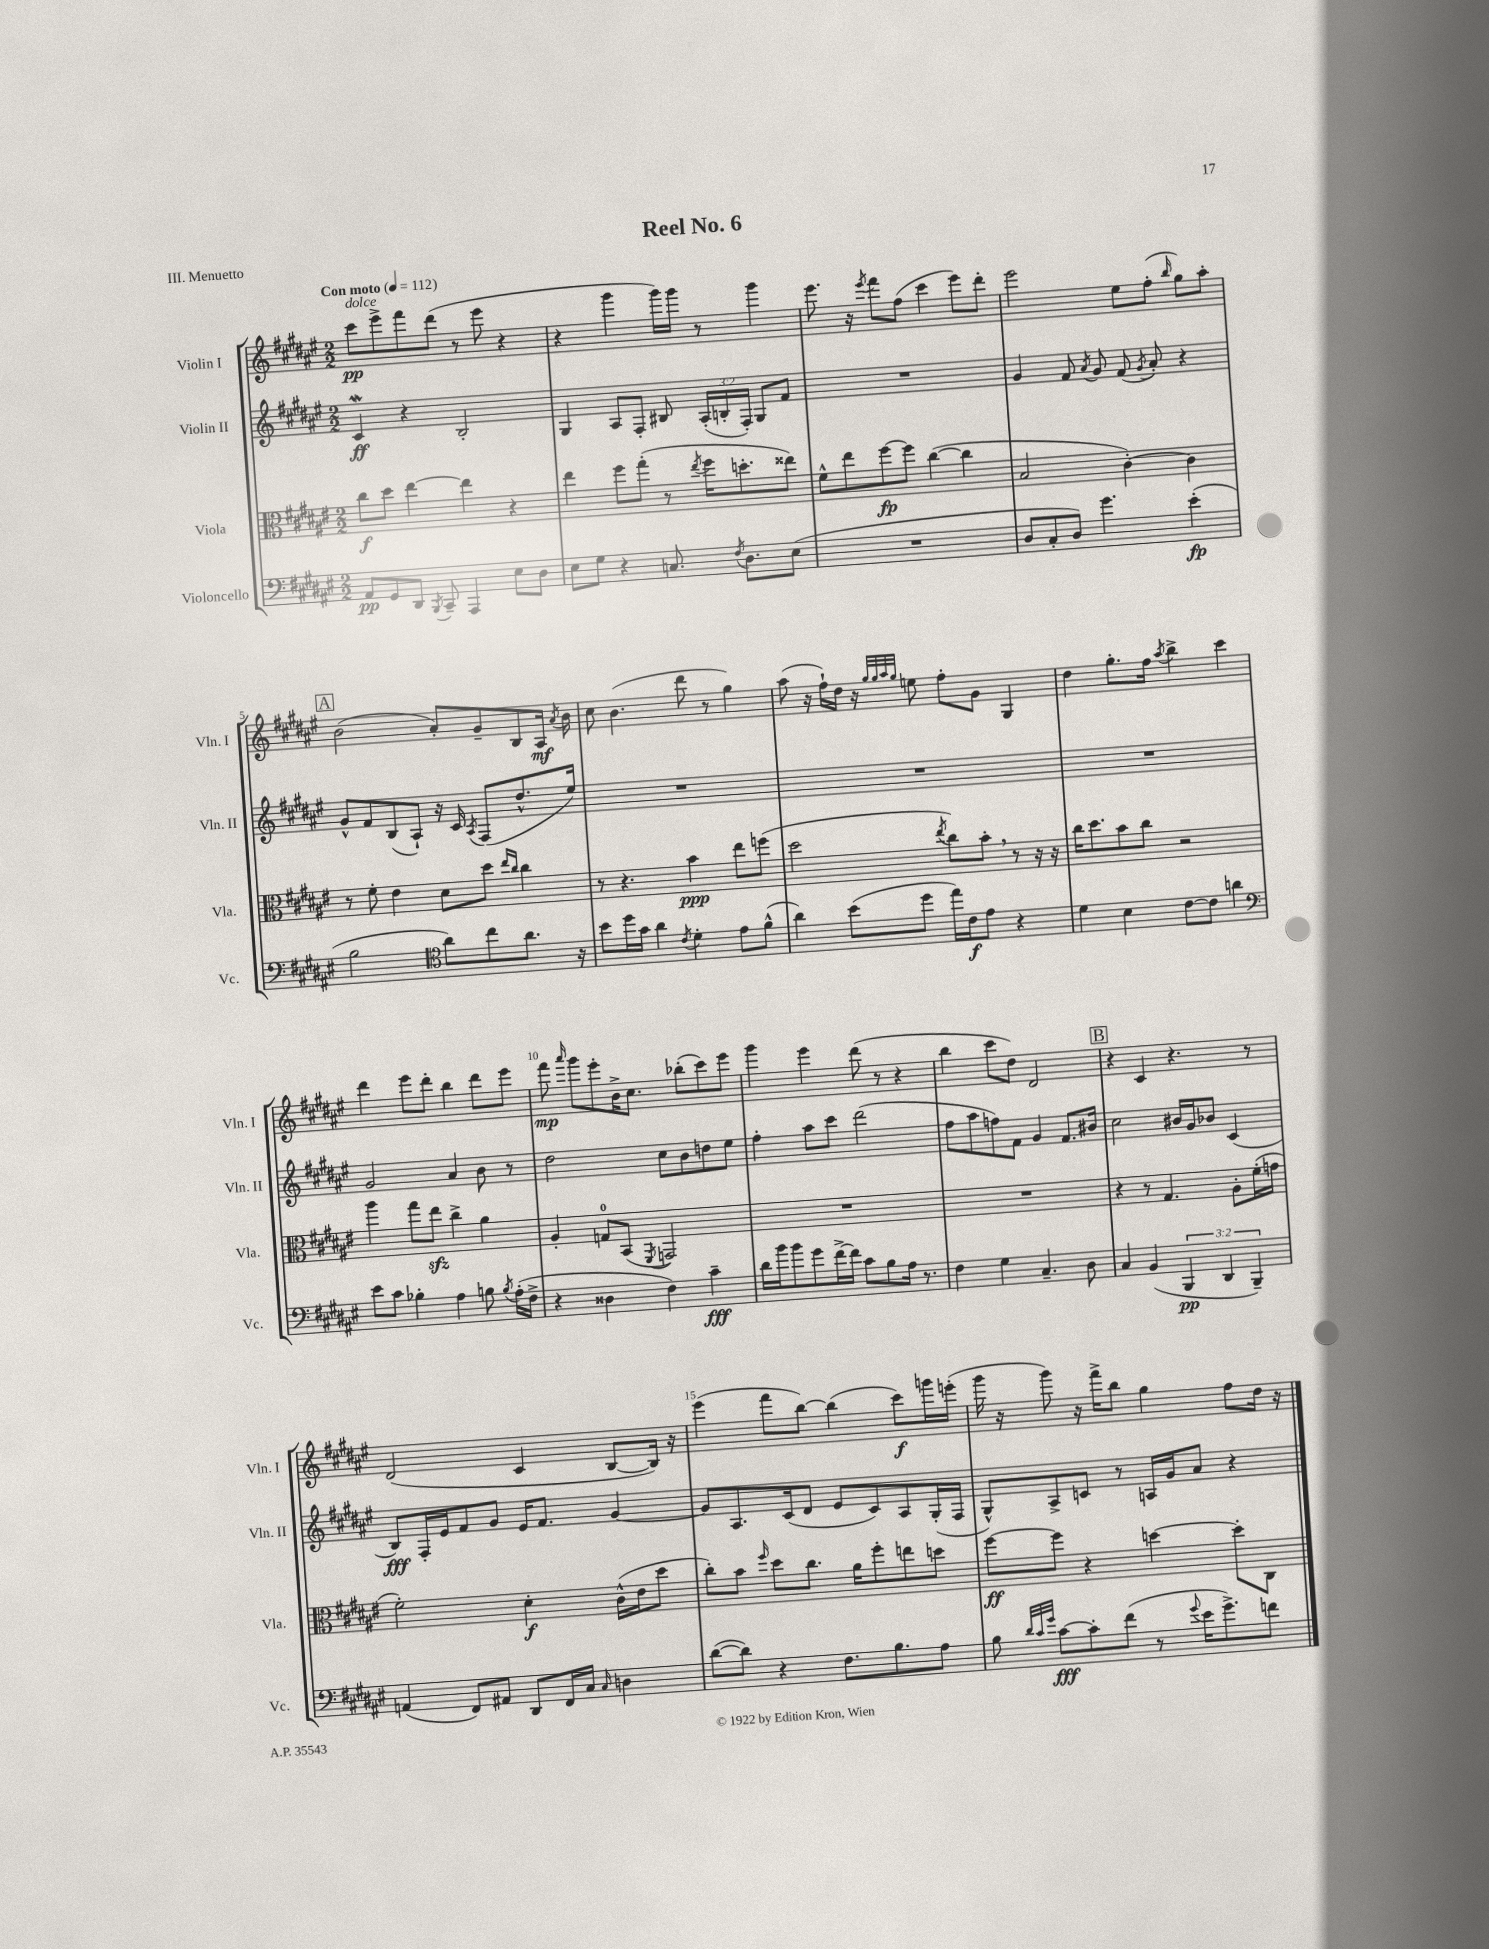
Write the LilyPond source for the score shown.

\header { title = "Reel No. 6" piece = "III. Menuetto" }
<<
\new StaffGroup <<
\new Staff = "s0" \with { instrumentName = "Violin I" shortInstrumentName = "Vln. I" } {
    \clef treble \key fis \major \numericTimeSignature \time 2/2 \tempo "Con moto" 4 = 112
    \autoBeamOff cis'''8[\pp^\markup { \italic "dolce" } eis'''8-> fis'''8 dis'''8]( r8 eis'''8 r4 |
    r4 gis'''4 gis'''16[) gis'''16] r8 gis'''4 |
    eis'''8. r16 \acciaccatura { eis'''8 } fis'''8[ fis''8]( cis'''4 eis'''8[) dis'''8]-. |
    eis'''2 eis''8[ fis''8]-.( \grace { b''16 } gis''8[) ais''8]-. |
    \mark \markup { \box "A" } b'2( ais'8[-.) gis'8-- b8 ais16]\mf \acciaccatura { ais'8 } b'16 |
    cis''8 b'4.( dis'''8 r8 gis''4) |
    ais''8( r16 fis''16[-!) dis''16] r16 \grace { gis''32[ gis''32 ais''32 gis''32] } e''8 fis''8[-. gis'8] gis4 |
    dis''4 gis''8.[-. fis''16] \acciaccatura { ais''8 } b''4-> cis'''4 |
    dis'''4 eis'''8[ dis'''8]-. b''4 dis'''8[ eis'''8] |
    fis'''8\mp \grace { ais'''16 } gis'''8[ eis'''8-. b'16-> cis''8.] bes''8[-.( cis'''8) eis'''8] |
    gis'''4 eis'''4 dis'''8( r8 r4 |
    b''4 cis'''8[ dis''8]) dis'2 |
    \mark \markup { \box "B" } r4 cis'4 r4. r8 |
    dis'2( cis'4 b8[~ b16]) r16 |
    eis'''4( fis'''8[ b''8]~) b''4( cis'''8[\f) g'''16 e'''16]-.( |
    gis'''16 r16 gis'''8) r16 fis'''16[-> b''8] gis''4 fis''8[ dis''16] r16 \bar "|." |
}
\new Staff = "s1" \with { instrumentName = "Violin II" shortInstrumentName = "Vln. II" } {
    \clef treble \key fis \major \numericTimeSignature \time 2/2 \override Staff.TupletNumber.text = #tuplet-number::calc-fraction-text
    \autoBeamOff cis'4\mordent\ff r4 b2-. |
    gis4 ais8[ fis8]-. bis8 \tuplet 3/2 { ais16[-.( b16-. fis16]-.) } gis8[ fis'8] |
    R1 |
    gis'4 fis'8 \acciaccatura { ais'8 } gis'8 fis'8( \acciaccatura { gis'8 } ais'8-.) r4 |
    \mark \markup { \box "A" } gis'8[-^ fis'8 b8( ais8]-!) r16 cis'16 \acciaccatura { ais8 } fis8[( dis''8.-^ eis''16]) |
    R1 |
    R1 |
    R1 |
    gis'2 ais'4 b'8 r8 |
    dis''2 cis''8[ b'8 d''8 eis''8] |
    fis''4-. ais''8[ cis'''8] dis'''2( |
    fis''8[ ais''8 f''8) fis'8] gis'4 fis'8.[ bis'16] |
    \mark \markup { \box "B" } cis''2 bis'16[ gis'16 bes'8] cis'4( |
    b8[\fff) fis16-. eis'16 fis'8 gis'8] eis'16[ fis'8.] gis'4~ |
    gis'8[ ais8. cis'16( dis'8] eis'8[ cis'8) ais8 gis16-.( fis16] |
    gis8[-^) ais8-> c'8] r8 a16[ gis'16 ais'8] r4 \bar "|." |
}
\new Staff = "s2" \with { instrumentName = "Viola" shortInstrumentName = "Vla." } {
    \clef alto \key fis \major \numericTimeSignature \time 2/2
    \autoBeamOff cis''8[\f dis''8] eis''4~ eis''4 r4 |
    eis''4 fis''8[ gis''8]-.( r8 \acciaccatura { eis''8 } fis''16[ d''8.-. eisis''8]) |
    fis'8[-^ eis''8 fis''8~\fp fis''8] cis''4~( cis''4 |
    b2 cis'4~-.) cis'4 |
    \mark \markup { \box "A" } r8 fis'8-. eis'4 dis'8[ dis''8] \grace { eis''16[ cis''16] } cis''4 |
    r8 r4. b'4\ppp eis''8[ f''8]( |
    dis''2 \acciaccatura { eis''8 } cis''8[) b'8]-. \breathe r8 r16 r16 |
    cis''16[ dis''8. b'8 cis''8] r2 |
    ais''4 gis''8[ eis''8]\sfz cis''4-> ais'4 |
    ais4-. g8[-0 b,8]( \acciaccatura { fis,8 } g,2) |
    R1 |
    R1 |
    \mark \markup { \box "B" } r4 r8 gis4. ais8[-. fis'16-.( g'16] |
    fis'2-.) dis'4-.\f cis'16[-^( eis'16 dis''8] |
    cis''8[-.) b'8] \grace { fis''16 } dis''8[ cis''8.] ais'16[ fis''8-. e''8 d''8] |
    fis''8[~\ff fis''8] r4 d''4~ d''8[-. cis8] \bar "|." |
}
\new Staff = "s3" \with { instrumentName = "Violoncello" shortInstrumentName = "Vc." } {
    \clef bass \key fis \major \numericTimeSignature \time 2/2 \override Staff.TupletNumber.text = #tuplet-number::calc-fraction-text
    \autoBeamOff ais,8[\pp gis,8 dis,8] \acciaccatura { b,,8 } cis,8-- ais,,4 eis8[ dis8] |
    eis8[ gis8] r4 c8. \acciaccatura { fis8 } dis8.[ eis8]( |
    R1 |
    dis8[ cis8-. dis8]) gis'4. eis'4-.\fp( |
    \mark \markup { \box "A" } b2 \clef tenor ais'8[) cis''8 ais'8.] r16 |
    b'8[ dis''16 gis'16] ais'4 \acciaccatura { cis'8 } dis'4-. eis'8[ fis'8]-^( |
    ais'4) b'8[( dis''8] eis''16[) cis'16\f eis'8] r4 |
    dis'4 b4 cis'8[~ cis'8] a'4 |
    \clef bass eis'8[ cis'8] bes4-. ais4 b8 \acciaccatura { b8 } ais16[-.( fis16]-> |
    r4 disis4 fis4) cis'4--\fff |
    dis'16[ b'16 b'8 gis'8 fis'16~-> fis'16] cis'8[ b8 ais16] r8. |
    fis4 gis4 cis4.-- dis8 |
    \mark \markup { \box "B" } cis4 b,4( \tuplet 3/2 { b,,4\pp dis,4 b,,4--) } |
    a,4( fis,8[) ais,8] dis,8[ fis,16 cis16] \grace { cis16 } d4 |
    dis'8[~( dis'8]) r4 fis8.[ b8. ais8] |
    b8 \grace { dis'32[ cis'32 gis'32] } cis'8[~\fff cis'8-. fis'8]( r8 \appoggiatura { gis'8 } eis'16[ gis'8.->) f'8] \bar "|." |
}
>>
>>
\layout { \context { \Score \override BarNumber.break-visibility = ##(#f #t #t) barNumberVisibility = #(every-nth-bar-number-visible 5) } }
